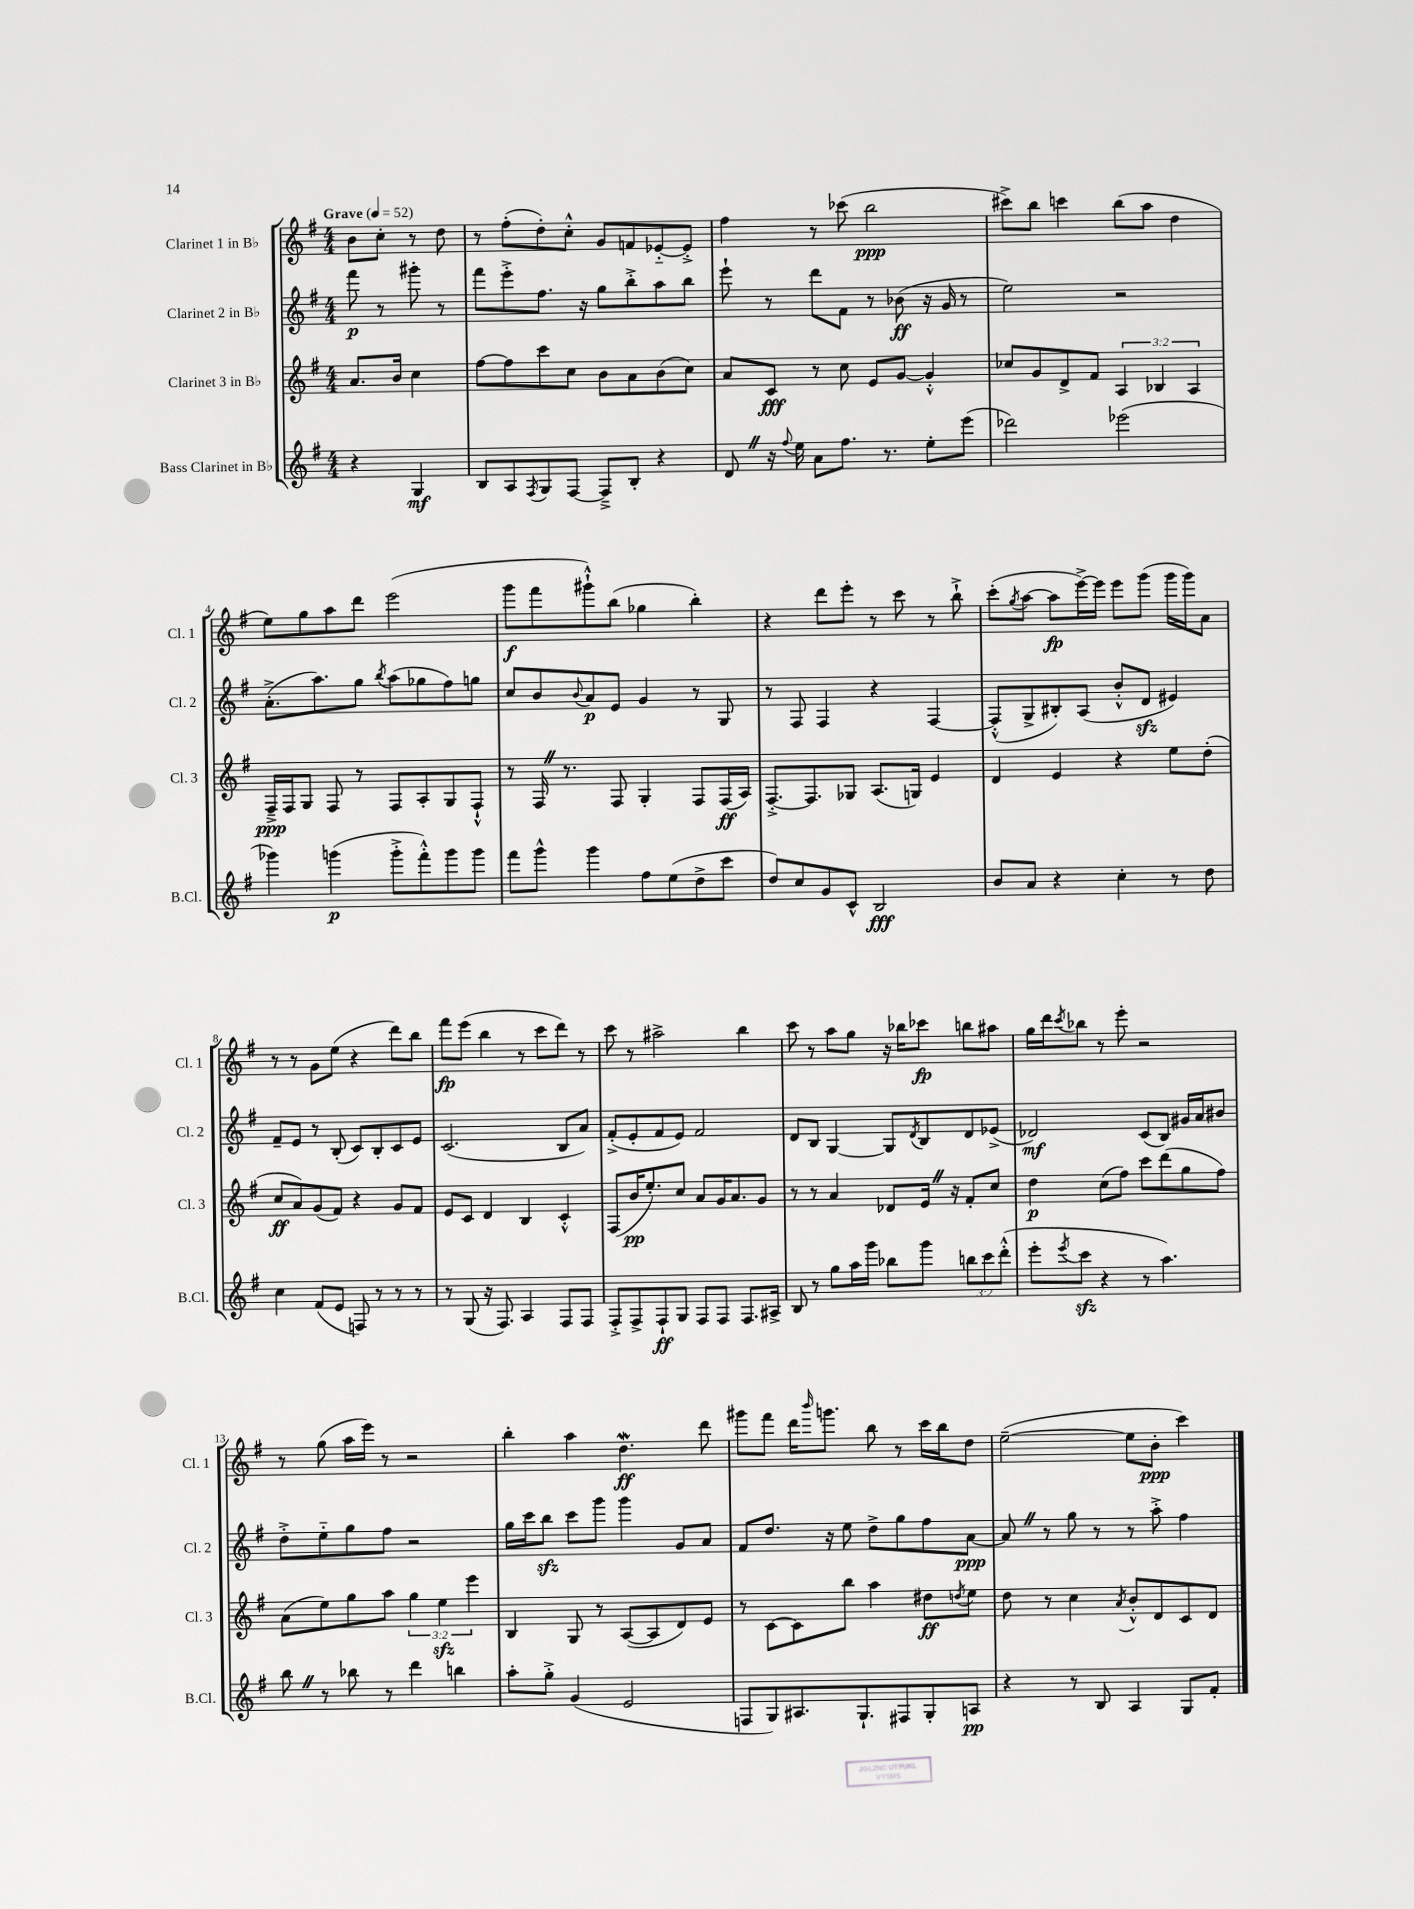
<<
\new StaffGroup <<
\new Staff = "s0" \with { instrumentName = "Clarinet 1 in Bb" shortInstrumentName = "Cl. 1" } {
    \clef treble \key g \major \numericTimeSignature \time 4/4 \partial 2 \tempo "Grave" 4 = 52
    b'8 c''8-. r8 d''8 |
    r8 fis''8-.( d''8-.) c''8-.-^ g'8 f'8 ees'8~-_ ees'8-.-> |
    fis''4 r8 ces'''8( b''2\ppp |
    cis'''8->) b''8 c'''4 b''8( a''8 d''4 |
    e''8) g''8 a''8 d'''8 e'''2( |
    g'''8\f fis'''8 gis'''8-!-^) b''8( ges''4 b''4-.) |
    r4 d'''8 e'''8-. r8 c'''8 r8 b''8-!-> |
    c'''8-.( \acciaccatura { g''8 } a''8~ a''8\fp e'''16~->) e'''16 e'''8 g'''8( g'''16 g'''16) a'8 |
    r8 r8 g'8 e''8( r4 d'''8) b''8 |
    fis'''8\fp e'''8( b''4 r8 c'''8 d'''8) r8 |
    c'''8 r8 ais''2-> b''4 |
    c'''8 r8 a''8 g''8 r16 bes''16 ces'''8\fp b''8 ais''8 |
    g''16 d'''16 \acciaccatura { c'''8 } bes''8 r8 e'''8-. r2 |
    r8 g''8( a''16 e'''16) r8 r2 |
    b''4-. a''4 d''4.\mordent\ff d'''8 |
    gis'''8 fis'''8 d'''16 \grace { b'''16 } g'''8. b''8 r8 c'''16 b''16 d''8 |
    e''2~--( e''8 b'8-.\ppp c'''4) \bar "|." |
}
\new Staff = "s1" \with { instrumentName = "Clarinet 2 in Bb" shortInstrumentName = "Cl. 2" } {
    \clef treble \key g \major \numericTimeSignature \time 4/4 \partial 2
    fis'''8\p r8 gis'''8-. r8 |
    fis'''8 e'''8-.-> fis''8. r16 g''8 b''8-.-> a''8 b''8 |
    e'''8-! r8 d'''8 fis'8 r8 bes'8\ff( r16 g'16 r8 |
    e''2) r2 |
    a'8.-.->( a''8.) g''8 \acciaccatura { b''8 } a''8( ges''8 fis''8) g''8 |
    c''8 b'8 \appoggiatura { b'8 } a'8\p e'8 g'4 r8 g8 |
    r8 fis8 fis4 r4 fis4~ |
    fis8-.-^( g8-> bis8-.) a8( b'8-.-^ d'8\sfz eis'4) |
    fis'8-- e'8 r8 b8-.( c'8) b8-. c'8 e'8 |
    c'2.( b8 a'8) |
    fis'8-.->( e'8-. fis'8 e'8) fis'2 |
    d'8 b8 g4~ g8 \acciaccatura { d'8 } b8 d'8 ees'8->( |
    des'2\mf) c'8( b8) gis'16 a'16 bis'8 |
    d''8-.-> e''8-_ g''8 fis''8 r2 |
    g''16 c'''16 b''8\sfz c'''8 g'''8 g'''4 g'8 a'8 |
    fis'8 d''8. r16 e''8 d''8-> g''8 fis''8 a'8~\ppp |
    a'8 \once \override BreathingSign.text = \markup { \musicglyph "scripts.caesura.straight" } \breathe r8 g''8 r8 r8 a''8-.-> fis''4 \bar "|." |
}
\new Staff = "s2" \with { instrumentName = "Clarinet 3 in Bb" shortInstrumentName = "Cl. 3" } {
    \clef treble \key g \major \numericTimeSignature \time 4/4 \override Staff.TupletNumber.text = #tuplet-number::calc-fraction-text \partial 2
    a'8. b'16 c''4 |
    fis''8~ fis''8 c'''8 c''8 b'8 a'8 b'8( c''8) |
    a'8 c'8\fff r8 c''8 e'8 g'8~ g'4-.-^ |
    ces''8 g'8 d'8-> fis'8 \tuplet 3/2 { a4 bes4 a4 } |
    fis16--->\ppp fis16 g8 fis8 r8 fis8 a8-. g8 fis8-!-^ |
    r8 fis16 \once \override BreathingSign.text = \markup { \musicglyph "scripts.caesura.straight" } \breathe r8. fis8 g4-. fis8 fis16\ff( a16) |
    fis8.~-.-> fis8. ges8 a8.( g16) e'4 |
    d'4 e'4 r4 e''8 d''8-.( |
    c''8\ff a'8) g'8( fis'8) r4 g'8 fis'8 |
    e'8 c'8 d'4 b4 c'4-.-^ |
    fis8( b'16\pp e''8.-.) c''8 a'8 g'16 a'8. g'8 |
    r8 r8 a'4 des'8 e'16 \once \override BreathingSign.text = \markup { \musicglyph "scripts.caesura.straight" } \breathe r16 fis'8-. c''8 |
    d''4\p c''8( fis''8) c'''8 d'''8( g''8 fis''8) |
    a'8( e''8) g''8 a''8 \tuplet 3/2 { g''4 e''4\sfz e'''4 } |
    b4 g8 r8 a8~( a8 d'8) e'8 |
    r8 c'8~ c'8 b''8 a''4 dis''8\ff \acciaccatura { d''8 } e''8 |
    d''8 r8 c''4 \acciaccatura { a'8 } b'8-.-^ d'8 c'8 d'8 \bar "|." |
}
\new Staff = "s3" \with { instrumentName = "Bass Clarinet in Bb" shortInstrumentName = "B.Cl." } {
    \clef treble \key g \major \numericTimeSignature \time 4/4 \override Staff.TupletNumber.text = #tuplet-number::calc-fraction-text \partial 2
    r4 g4\mf |
    b8 a8 \acciaccatura { fis8 } g8 fis8~ fis8---> b8-. r4 |
    d'8 \once \override BreathingSign.text = \markup { \musicglyph "scripts.caesura.straight" } \breathe r16 \appoggiatura { fis''8 } e''16 a'8 fis''8. r8. e''8-. e'''8( |
    des'''2) ees'''2( |
    ges'''4) g'''4\p( g'''8-.-> fis'''8-.-^) g'''8 g'''8 |
    fis'''8 g'''8-^ g'''4 fis''8 e''8( d''8-> c'''8 |
    d''8) c''8 g'8 c'8-^ b2\fff |
    b'8 a'8 r4 c''4-. r8 d''8 |
    c''4 fis'8( e'8 f8) r8 r8 r8 |
    r8 g8( r16 fis8.) a4 fis8 fis8 |
    fis8-.-> fis8-> fis8-!\ff g8 fis8 fis8 fis8. ais16-> |
    b8 r8 g''8 a''16 g'''16 bes''8 g'''8 \tuplet 3/2 { b''8 c'''8 d'''8-.-^( } |
    e'''8-. \acciaccatura { e'''8 } c'''8\sfz r4 r8 a''4.) |
    b''8 \once \override BreathingSign.text = \markup { \musicglyph "scripts.caesura.straight" } \breathe r8 bes''8 r8 d'''4 b''4 |
    a''8-. g''8-.-> g'4( e'2 |
    f8 g8) ais8. g8.-! fis8 g8-. a8\pp |
    r4 r8 b8 a4 g8 fis'8-. \bar "|." |
}
>>
>>
